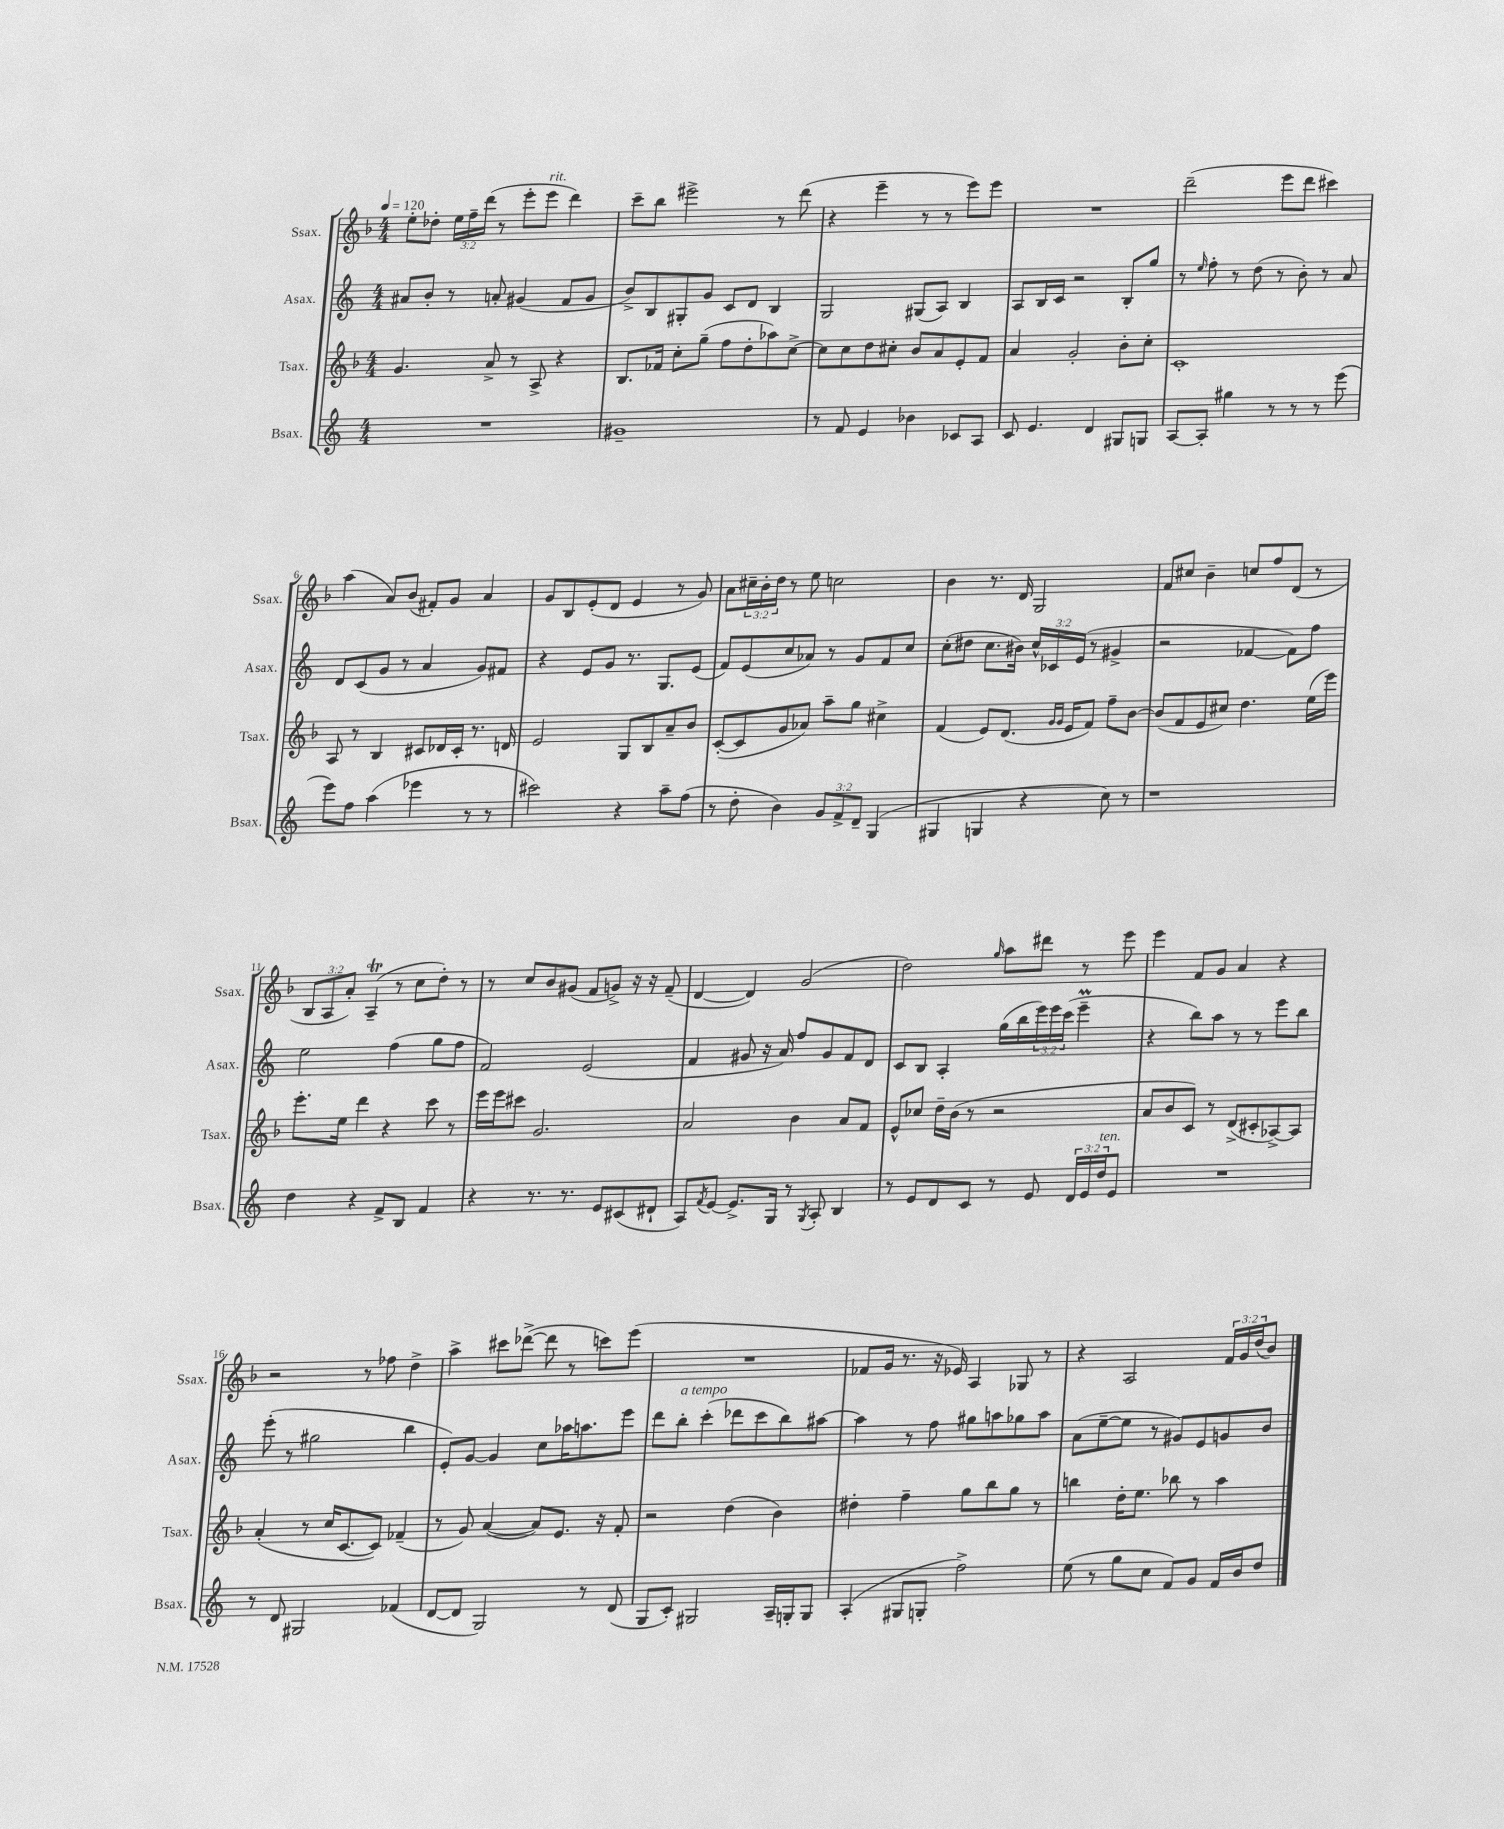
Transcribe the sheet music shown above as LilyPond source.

<<
\new StaffGroup <<
\new Staff = "s0" \with { instrumentName = "Ssax." shortInstrumentName = "Ssax." } {
    \clef treble \key f \major \numericTimeSignature \time 4/4 \override Staff.TupletNumber.text = #tuplet-number::calc-fraction-text \tempo 4 = 120
    e''8-. des''8-. \tuplet 3/2 { e''16 f''16-- d'''16( } r8 e'''8-. e'''8^\markup { \italic "rit." } d'''4) |
    c'''8-- bes''8 eis'''2-> r8 d'''8( |
    r4 e'''4-- r8 r8 e'''8) e'''8 |
    R1 |
    d'''2--( e'''8 d'''8 cis'''4) |
    a''4( a'8) bes'8( fis'8-.) g'8 a'4 |
    g'8 bes8 e'8-.( d'8 e'4 r8 g'8) |
    a'8 \tuplet 3/2 { cis''16-- bes'16-. d''16 } r8 e''8 c''2 |
    bes'4 r8. d'16 g2 |
    f'8 cis''8 bes'4-- c''8 f''8 d'8( r8 |
    \tuplet 3/2 { bes8 a8 a'8-.) } a4--\trill( r8 c''8 d''8-.) r8 |
    r8 c''8 bes'8 gis'8( f'8 g'8->) r16 r16 f'8--( |
    d'4~ d'4) g'2( |
    d''2) \grace { g''16 } a''8 dis'''8 r8 e'''8 |
    e'''4 f'8 g'8 a'4 r4 |
    r2 r8 fes''8 d''4-> |
    a''4-> cis'''8 des'''8~->( des'''8 r8 c'''8) e'''8( |
    R1 |
    fes'8 g'16 r8. r16 ees'16) a4 ges8 r8 |
    r4 a2 \tuplet 3/2 { f'16 g'16 d''16( } bes'8) \bar "|." |
}
\new Staff = "s1" \with { instrumentName = "Asax." shortInstrumentName = "Asax." } {
    \clef treble \key c \major \numericTimeSignature \time 4/4 \override Staff.TupletNumber.text = #tuplet-number::calc-fraction-text
    ais'8 b'8-. r8 a'8-. gis'4( f'8 gis'8 |
    b'8->) b8 gis8-. g'8 c'8 d'8 b4 |
    g2 gis8( a8) b4 |
    a8 b16 c'16 r2 b8-. g''8 |
    r8 \grace { e''16 } f''8-. r8 d''8( r8 b'8-.) r8 a'8 |
    d'8 c'8( g'8 r8 a'4 g'8) fis'8 |
    r4 e'8 g'8 r8. g8. e'8( |
    f'8) e'8( c''8 aes'8) r8 g'8 f'8 c''8 |
    c''8-.( dis''8 c''8. bis'16) \tuplet 3/2 { c''16-^ ces'16 e'16( } r8 gis'4-> |
    r2 fes'4~ fes'8) f''8 |
    e''2 f''4( g''8 f''8 |
    f'2) e'2( |
    f'4 gis'8 r16 a'16) f''8 gis'8 f'8 d'8 |
    c'8 b8 a4-. g''16( b''16 \tuplet 3/2 { e'''16) e'''16 c'''16( } e'''4--\prall |
    r4 b''8) a''8 r8 r8 e'''8 b''8 |
    e'''8-.( r8 gis''2 b''4 |
    e'8-.) g'8~ g'4 c''8 aes''16 a''8. e'''8 |
    d'''8 b''8-.^\markup { \italic "a tempo" } c'''4-.( des'''8 c'''8 b''8) ais''8~ |
    ais''4 r8 f''8 gis''8 a''8 ges''8 a''8 |
    a'8( e''8~-- e''8 r8 gis'8) e'8 g'8 b'8 \bar "|." |
}
\new Staff = "s2" \with { instrumentName = "Tsax." shortInstrumentName = "Tsax." } {
    \clef treble \key f \major \numericTimeSignature \time 4/4
    g'4. a'8-> r8 a8-> r4 |
    bes8. fes'16 c''8-. g''8--( f''8 d''8-. aes''8) c''8~-> |
    c''8 c''8 d''8 cis''8-. bes'8 a'8 e'8-. f'8 |
    a'4 g'2-. bes'8-. c''8-. |
    c'1-. |
    a8 r8 bes4 cis'8 des'16 cis'16-. r8. d'16 |
    e'2 g8 bes8 a'8-- bes'8 |
    c'8~-.( c'8 g'8 aes'8) a''8-- g''8 cis''4-> |
    f'4( e'8) d'8.( \grace { g'16 g'16 } e'16 f'8) f''8-- bes'8~ |
    bes'8( f'8 e'8 cis''8) d''4. e''16( e'''16) |
    e'''8.-. e''16 d'''4 r4 c'''8 r8 |
    e'''16 e'''16 cis'''8 g'2. |
    a'2 bes'4 a'8 f'8 |
    e'8-^ ces''8 d''16-- bes'16( r8 r2 |
    a'8 bes'8 c'8) r8 d'8->( cis'8-. aes8~->) aes8 |
    a'4-.( r8 c''16 c'8.~ c'8) fes'4--( |
    r8 g'8) a'4~( a'8) e'8. r16 f'8-. |
    r2 d''4( bes'4) |
    dis''4-. f''4-- g''8 bes''8 g''8 r8 |
    b''4 d''16-. e''8. bes''8 r8 a''4 \bar "|." |
}
\new Staff = "s3" \with { instrumentName = "Bsax." shortInstrumentName = "Bsax." } {
    \clef treble \key c \major \numericTimeSignature \time 4/4 \override Staff.TupletNumber.text = #tuplet-number::calc-fraction-text
    R1 |
    gis'1-- |
    r8 f'8 e'4 bes'4 ces'8 a8 |
    c'8 e'4. d'4 gis8 g8 |
    a8~ a8-. gis''4 r8 r8 r8 e'''8( |
    e'''8) f''8 a''4( ees'''4 r8 r8 |
    cis'''2) r4 a''8-- f''8( |
    r8 d''8-. b'4) \tuplet 3/2 { g'8 f'8-> d'8-- } g4( |
    gis4 g4 r4 c''8) r8 |
    r1 |
    d''4 r4 f'8-> b8 f'4 |
    r4 r8. r8. e'8 cis'8( dis'8-! |
    a8) \acciaccatura { f'8 } e'8~ e'8.-> g16 r8 \acciaccatura { g8 } a8-. b4 |
    r8 e'8 d'8 c'8 r8 e'8 \tuplet 3/2 { d'16 e'16 d''16^\markup { \italic "ten." } } e'8 |
    R1 |
    r8 d'8 gis2 fes'4( |
    d'8~ d'8 g2) r8 d'8( |
    g8 c'8-.) gis2 a16-- g16-. g8 |
    a4-.( gis8 g8-. f''2->) |
    e''8( r8 g''8 c''8 f'8) g'8 f'16 b'16 d''8 \bar "|." |
}
>>
>>
